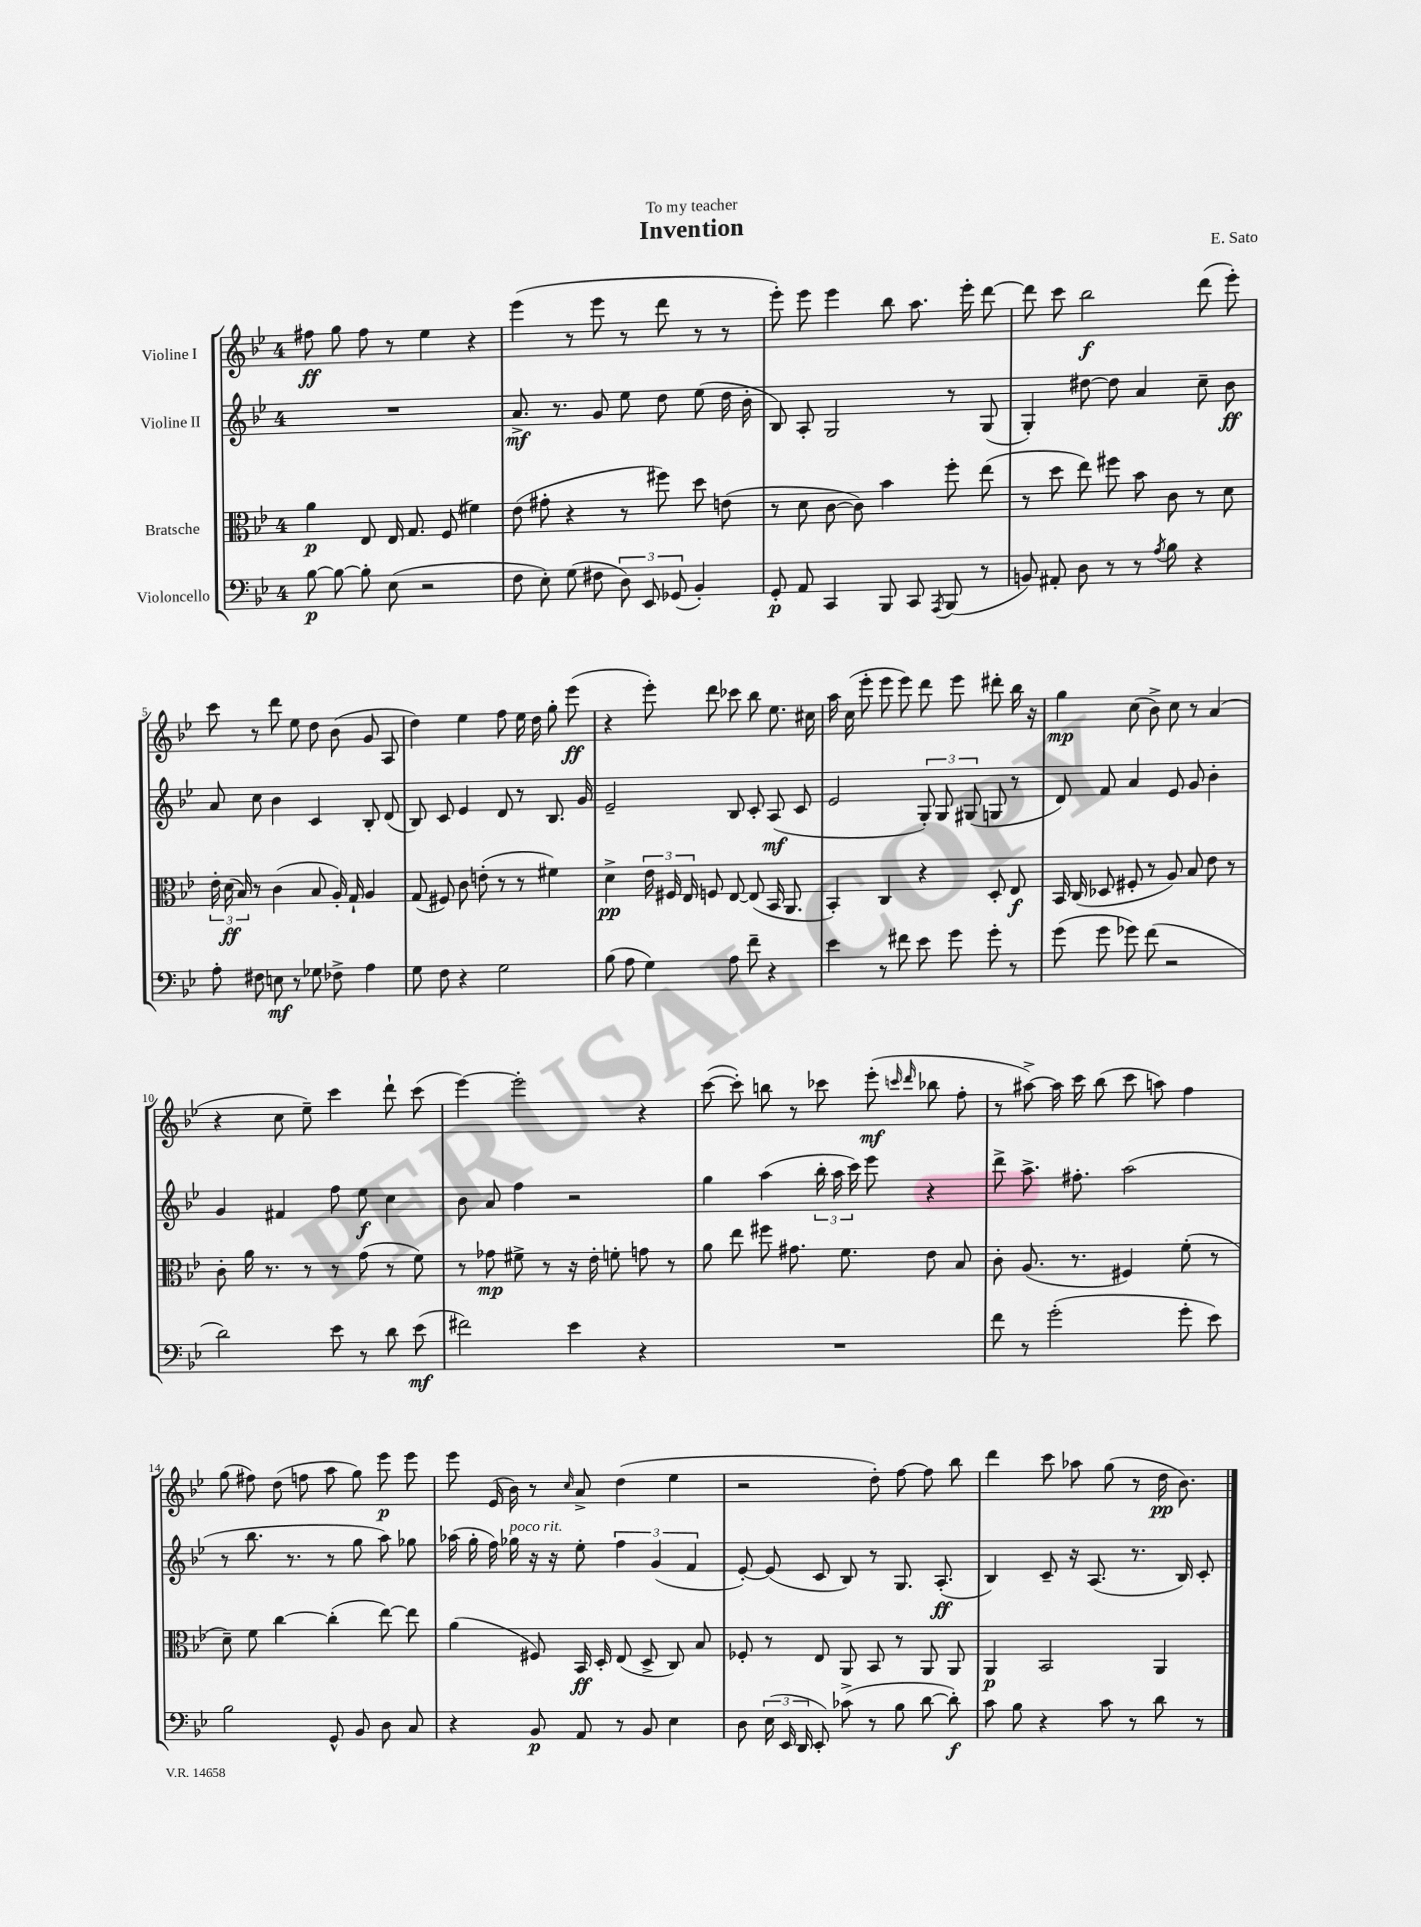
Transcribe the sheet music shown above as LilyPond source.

\header { title = "Invention" composer = "E. Sato" dedication = "To my teacher" }
<<
\new StaffGroup <<
\new Staff = "s0" \with { instrumentName = "Violine I" } {
    \clef treble \key bes \major \once \override Staff.TimeSignature.style = #'single-digit \time 4/4
    \autoBeamOff fis''8\ff g''8 fis''8 r8 ees''4 r4 |
    ees'''4( r8 ees'''8 r8 d'''8 r8 r8 |
    ees'''8-.) ees'''8 ees'''4 bes''8 a''8. ees'''16-. d'''8~ |
    d'''8 c'''8 bes''2\f d'''8( ees'''8-.) |
    c'''8 r8 d'''8 ees''8 d''8 bes'8( g'8 a8 |
    d''4) ees''4 f''8 ees''16 d''16 g''8-. ees'''8\ff( |
    r4 ees'''8-.) d'''8 ces'''8 bes''8 ees''8. cis''16 |
    a''16 c''16( ees'''8-. ees'''8 ees'''8) d'''8 ees'''8 dis'''8-. bes''16 r16 |
    g''4\mp c''8( bes'8->) c''8 r8 a'4( |
    r4 c''8 ees''8--) c'''4 d'''8-! c'''8( |
    ees'''4~) ees'''2-. r4 |
    c'''8~( c'''8-.) b''8 r8 ces'''8 ees'''8-.\mf( \grace { c'''16 d'''16 } bes''8 f''8-. |
    r8 ais''8~->) ais''16 c'''16 bes''8( c'''8 a''8) f''4 |
    g''8( fis''8) d''8( f''8 a''8 g''8) ees'''8\p ees'''8 |
    ees'''8 ees'16( bes'16) r8 \grace { c''16 } a'8-> d''4( ees''4 |
    r2 d''8-.) f''8~ f''8 bes''8 |
    d'''4 c'''8 aes''8 g''8( r8 d''16\pp bes'8.) \bar "|." |
}
\new Staff = "s1" \with { instrumentName = "Violine II" } {
    \clef treble \key bes \major \once \override Staff.TimeSignature.style = #'single-digit \time 4/4
    \autoBeamOff R1 |
    a'8.->\mf r8. g'8 ees''8 d''8 ees''8( d''16 bes'16-. |
    bes8) a8-. g2 r8 g8( |
    g4-.) dis''8~ dis''8 a'4 c''8-- bes'8\ff |
    a'8 c''8 bes'4 c'4 bes8-. d'8( |
    bes8) c'8 ees'4 d'8 r8 bes8. g'16 |
    ees'2-- bes8 c'8-. a8\mf( c'8 |
    ees'2 \tuplet 3/2 { g8-.) g8 gis8( } g8 r8 |
    d'8) f'8 a'4 ees'8 g'8 bes'4-. |
    g'4 fis'4 f''8 ees''8\f c''4 |
    bes'8 a'8 f''4 r2 |
    g''4 a''4( \tuplet 3/2 { bes''16-. a''16 c'''16) } ees'''8 r4 |
    d'''8-> a''8.-> fis''8.-. a''2( |
    r8 bes''8. r8. r8 g''8 a''8) ges''8 |
    aes''16( g''16-. f''16) ges''16^\markup { \italic "poco rit." } r16 r16 ees''8-. \tuplet 3/2 { f''4 g'4( f'4 } |
    ees'8~-.) ees'8( c'8 bes8) r8 g8. a8.-.\ff( |
    bes4) c'8-- r16 a8.( r8. bes16) c'8-. \bar "|." |
}
\new Staff = "s2" \with { instrumentName = "Bratsche" } {
    \clef alto \key bes \major \once \override Staff.TimeSignature.style = #'single-digit \time 4/4
    \autoBeamOff a'4\p ees8 ees16 g8. f8( fis'4) |
    ees'8( gis'8-. r4 r8 fis''8) d''8 e'8( |
    r8 d'8 c'8~ c'8) bes'4 f''8-. ees''8( |
    r8 d''8 ees''8) fis''8 bes'8 c'8 r8 d'8 |
    \tuplet 3/2 { ees'16-. d'16\ff( bes16) } r8 c'4( bes8 a16-.) g16-! a4 |
    g8( fis8) c'8 e'8-.( r8 r8 fis'4) |
    d'4->\pp \tuplet 3/2 { ees'16 fis16 ees16 } f8 ees8~ ees8( bes,16 a,8. |
    bes,4-.) c4 r4 d8-. ees8\f |
    bes,16 c16( des8 fis8-. r8 a8) bes8 ees'8 r8 |
    c'8-. a'16 r8. r8 r8 g'8( r8 f'8) |
    r8 ges'8\mp fis'8-> r8 r16 ees'16-. f'8-. g'8 r8 |
    a'8 ees''8 fis''8 gis'8. f'8. ees'8 bes8 |
    c'8-. a8.( r8. fis4) f'8-.( r8 |
    d'8--) f'8 c''4~ c''4-.( ees''8~) ees''8 |
    a'4( fis8) bes,16\ff d16-. ees8( d8-> c8) bes8 |
    fes8-. r8 ees8 a,8 bes,8 r8 a,8 a,8 |
    a,4\p bes,2 a,4 \bar "|." |
}
\new Staff = "s3" \with { instrumentName = "Violoncello" } {
    \clef bass \key bes \major \once \override Staff.TimeSignature.style = #'single-digit \time 4/4
    \autoBeamOff bes8~\p bes8~ bes8-. ees8( r2 |
    f8 ees8-.) g8( fis8 \tuplet 3/2 { d8) ees,8 ges,8( } bes,4-.) |
    g,8-.\p a,8 c,4 bes,,8 c,8 \acciaccatura { a,,8 } bes,,8( r8 |
    b,8) ais,8-. d8 r8 r8 \acciaccatura { a8 } bes8 r4 |
    a8-. fis8 e8\mf r8 ges8 fes8-> a4 |
    g8 f8 r4 g2 |
    bes8( a8 g4) a8 f'8-- r4 |
    ees'4 r8 fis'8 ees'8 g'8 g'8-. r8 |
    g'8( g'8 ges'8) f'8( r2 |
    d'2) ees'8 r8 d'8 ees'8\mf( |
    fis'2) ees'4 r4 |
    R1 |
    f'8 r8 g'2-.( g'8-. ees'8) |
    bes2 g,8-^ bes,8 d8 c8 |
    r4 bes,8\p a,8 r8 bes,8 ees4 |
    d8 \tuplet 3/2 { ees16( ees,16 d,16 } ees,8-.) ces'8->( r8 bes8 d'8~ d'8-.\f) |
    c'8 bes8 r4 c'8 r8 d'8 r8 \bar "|." |
}
>>
>>
